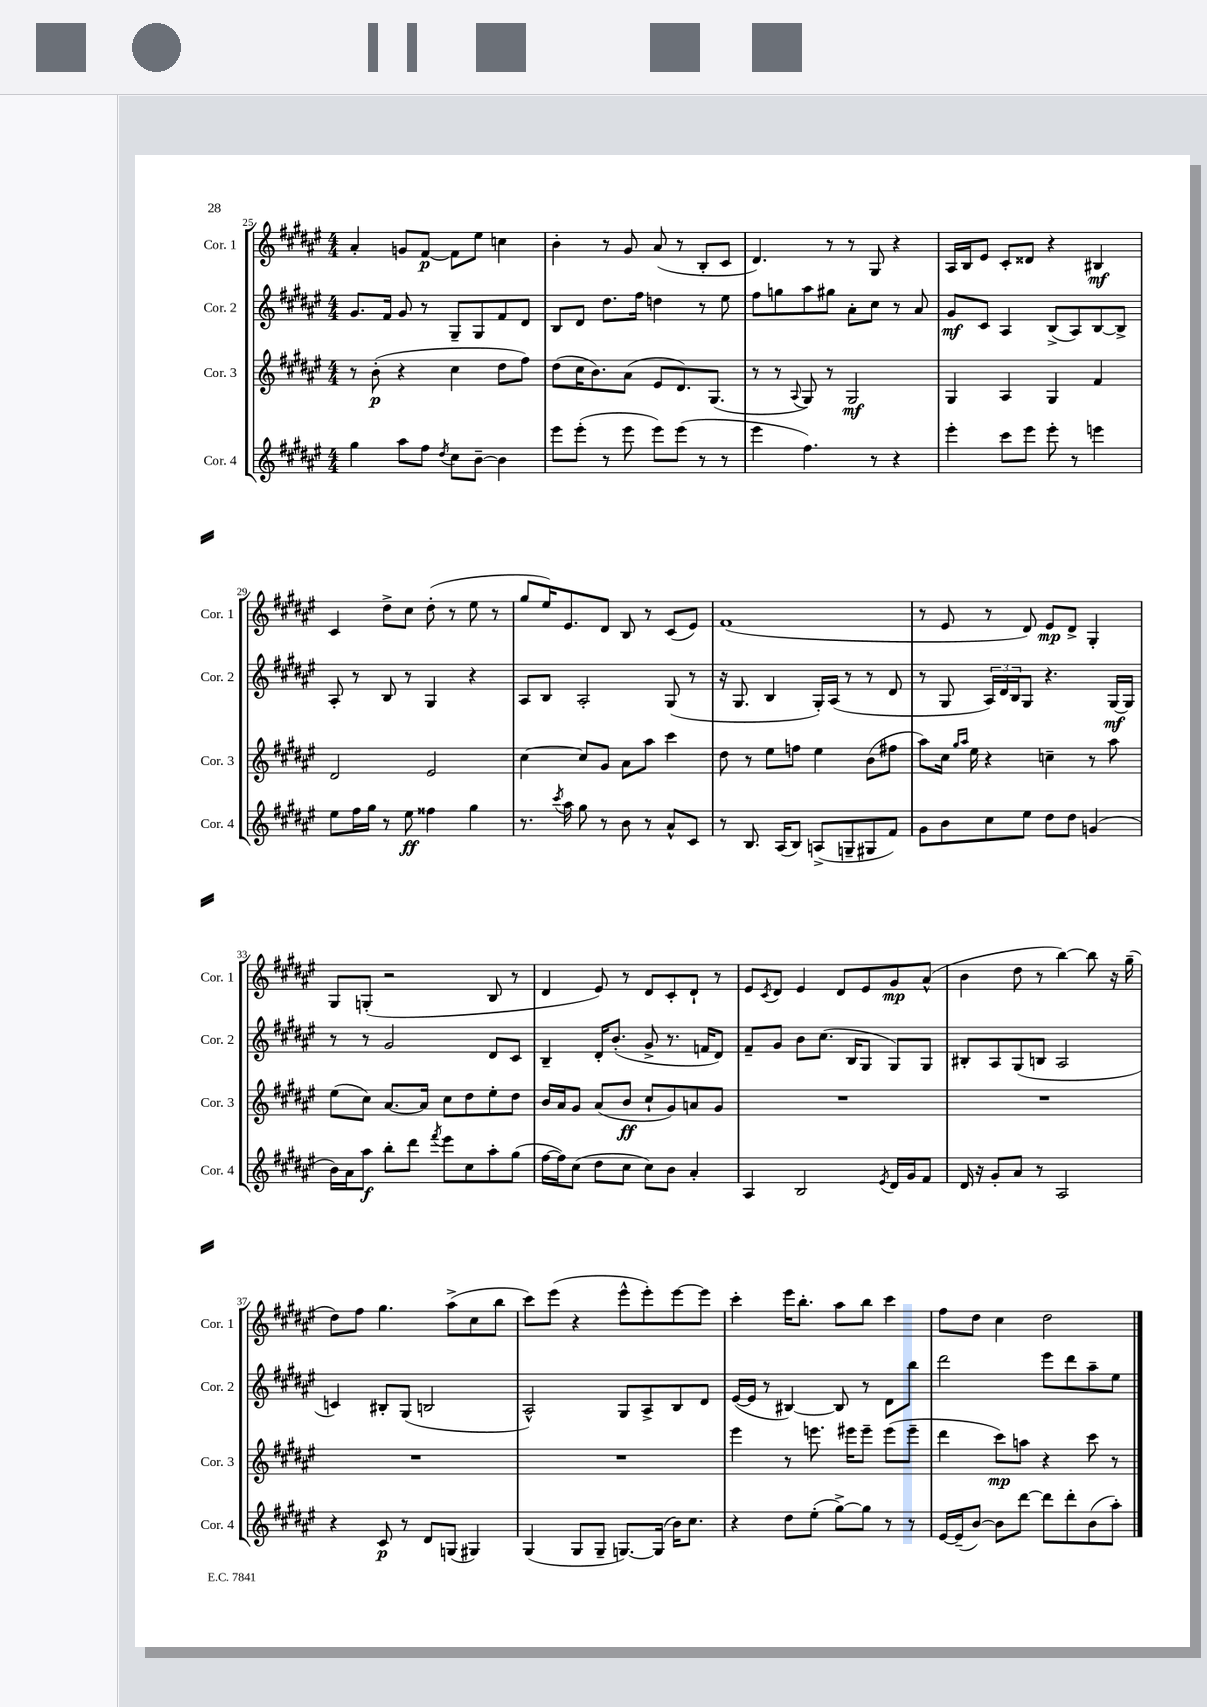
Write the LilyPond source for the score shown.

<<
\new StaffGroup <<
\new Staff = "s0" \with { instrumentName = "Cor. 1" shortInstrumentName = "Cor. 1" } {
    \clef treble \key fis \major \numericTimeSignature \time 4/4
    ais'4-. g'8 fis'8~\p fis'8 eis''8 c''4 |
    b'4-. r8 gis'8 ais'8( r8 b8-. cis'8 |
    dis'4.) r8 r8 gis8 r4 |
    ais16 b16 eis'8 cis'8-. disis'8 r4 bis4\mf |
    cis'4 dis''8-> cis''8 dis''8-.( r8 eis''8 r8 |
    gis''8 eis''16) eis'8. dis'8 b8 r8 cis'8( eis'8) |
    fis'1( |
    r8 eis'8 r8 dis'8) eis'8\mp dis'8-> gis4-. |
    gis8 g8-.( r2 b8 r8 |
    dis'4 eis'8) r8 dis'8 cis'8-. dis'8-! r8 |
    eis'8 \acciaccatura { cis'8 } dis'8 eis'4 dis'8 eis'8 gis'8\mp ais'8-^( |
    b'4 dis''8 r8 b''4~) b''8 r16 gis''16--( |
    dis''8) fis''8 gis''4. ais''8->( cis''8 b''8 |
    cis'''8) eis'''8( r4 eis'''8-^ eis'''8-.) eis'''8~ eis'''8 |
    cis'''4-. eis'''16 b''8.-. ais''8 b''8 cis'''4 |
    fis''8 dis''8 cis''4 dis''2 \bar "|." |
}
\new Staff = "s1" \with { instrumentName = "Cor. 2" shortInstrumentName = "Cor. 2" } {
    \clef treble \key fis \major \numericTimeSignature \time 4/4
    gis'8. fis'16 gis'8 r8 gis8-- gis8 fis'8 dis'8 |
    b8 dis'8 dis''8. fis''16 d''4 r8 eis''8 |
    fis''8 g''8 ais''8 gis''8 ais'8-. cis''8 r8 ais'8 |
    gis'8\mf cis'8 ais4 b8->( ais8) b8~ b8-> |
    ais8-. r8 b8 r8 gis4 r4 |
    ais8 b8 ais2-. gis8( r8 |
    r16 gis8. b4 gis16-.) ais16( r8 r8 dis'8 |
    r8 gis8 \tuplet 3/2 { ais16) dis'16 b16 } gis8 r4. gis16~\mf gis16 |
    r8 r8 gis'2 dis'8 cis'8 |
    b4-- dis'16-. b'8.-.( gis'8-> r8. f'16 dis'8) |
    fis'8-- gis'8 b'8 cis''8.( b16 gis8 gis8) gis8 |
    bis8-. ais8 gis8( b8 ais2 |
    c'4) bis8-. gis8( b2 |
    ais2-^) gis8 ais8-> b8 dis'8 |
    eis'16~( eis'16 r8 bis4~) bis8 r8 dis'8 b''8 |
    dis'''2 eis'''8 dis'''8 ais''8-- eis''8 \bar "|." |
}
\new Staff = "s2" \with { instrumentName = "Cor. 3" shortInstrumentName = "Cor. 3" } {
    \clef treble \key fis \major \numericTimeSignature \time 4/4
    r8 b'8-.\p( r4 cis''4 dis''8 fis''8) |
    dis''8( cis''16 b'8.) ais'8( eis'8 dis'8.) gis8.( |
    r8 r8 \appoggiatura { ais8 } gis8) r8 gis2\mf |
    gis4 ais4 gis4 fis'4 |
    dis'2 eis'2 |
    cis''4~ cis''8 gis'8 ais'8 ais''8 cis'''4 |
    dis''8 r8 eis''8 f''8 eis''4 b'8( fis''8 |
    ais''8) cis''16 \grace { gis''16 ais''16 } eis''16 r4 c''4-- r8 ais''8 |
    eis''8( cis''8) ais'8.~ ais'16 cis''8 dis''8 eis''8-. dis''8 |
    b'16 ais'16 gis'8 ais'8( b'8\ff cis''8-! gis'8) a'8 gis'8 |
    R1 |
    R1 |
    R1 |
    R1 |
    eis'''4 r8 e'''8. eis'''16 eis'''8-- eis'''8( eis'''8-- |
    dis'''4 cis'''8\mp) a''8 r4 cis'''8 r8 \bar "|." |
}
\new Staff = "s3" \with { instrumentName = "Cor. 4" shortInstrumentName = "Cor. 4" } {
    \clef treble \key fis \major \numericTimeSignature \time 4/4
    gis''4 ais''8 fis''8 \acciaccatura { dis''8 } cis''8 b'8~-- b'4 |
    eis'''8 eis'''8-.( r8 eis'''8 eis'''8) eis'''8( r8 r8 |
    eis'''4 fis''4.) r8 r4 |
    eis'''4-. cis'''8 eis'''8 eis'''8-. r8 e'''4 |
    eis''8 fis''16 gis''16 r8 eis''8\ff fisis''4 gis''4 |
    r8. \acciaccatura { cis'''8 } ais''16 gis''8 r8 b'8 r8 ais'8-^ cis'8 |
    r8 b8. ais16( b8) a8->( g8-- gis8 fis'8) |
    gis'8 b'8 cis''8 eis''8 dis''8 dis''8 g'4( |
    b'16) ais'16 ais''8\f b''8-. dis'''8 \acciaccatura { fis'''8 } eis'''8 cis''8 ais''8-. gis''8( |
    fis''16~ fis''16) cis''8( dis''8 cis''8 cis''8) b'8 ais'4-. |
    ais4 b2 \acciaccatura { eis'8 } dis'16 gis'16 fis'8 |
    dis'16 r16 gis'8-. ais'8 r8 ais2 |
    r4 cis'8\p r8 dis'8 g8( gis4) |
    gis4( gis8 gis8-- g8.~) g16( b'16) cis''8. |
    r4 dis''8 eis''8-.( gis''8~->) gis''8 r8 r8 |
    eis'16~ eis'16--( b'8~) b'8 dis'''8~ dis'''8 dis'''8-. b'8( ais''8-.) \bar "|." |
}
>>
>>
\layout { \context { \Score currentBarNumber = #25 } }
